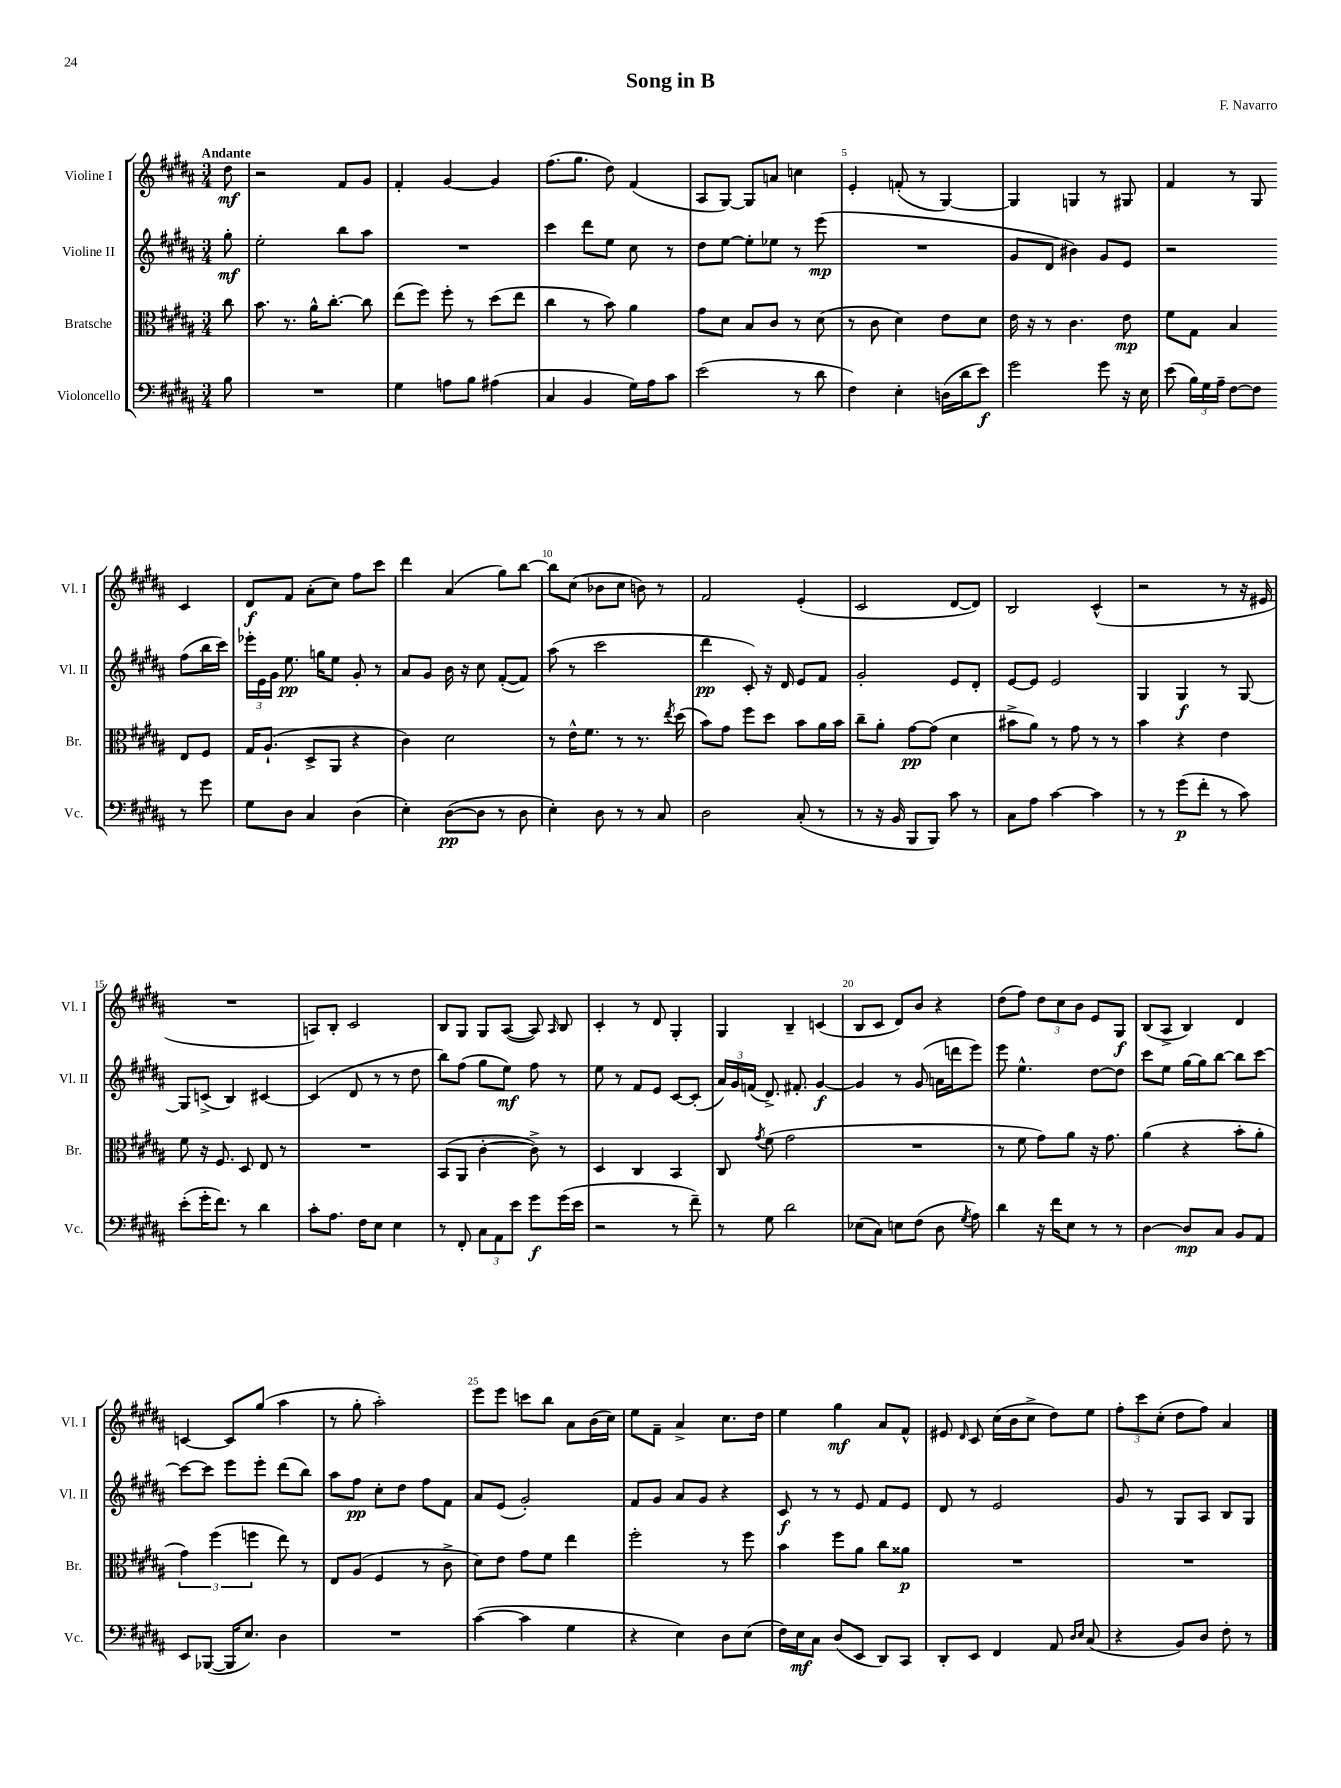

**kern	**dynam	**kern	**dynam	**kern	**dynam	**kern	**dynam
*part4	*part4	*part3	*part3	*part2	*part2	*part1	*part1
*staff4	*staff4	*staff3	*staff3	*staff2	*staff2	*staff1	*staff1
*I"Violoncello	*	*I"Bratsche	*	*I"Violine II	*	*I"Violine I	*
*I'Vc.	*	*I'Br.	*	*I'Vl. II	*	*I'Vl. I	*
*clefF4	*	*clefC3	*	*clefG2	*	*clefG2	*
*k[f#c#g#d#a#]	*	*k[f#c#g#d#a#]	*	*k[f#c#g#d#a#]	*	*k[f#c#g#d#a#]	*
*M3/4	*	*M3/4	*	*M3/4	*	*M3/4	*
=	=	=	=	=	=	=	=
!	!	!	!	!	!	!LO:TX:a:B:t=Andante	!
8B\	.	8cc#\	.	8gg#'\	mf	8dd#\	mf
=1	=1	=1	=1	=1	=1	=1	=1
2.r	.	8.b\	.	2ee'\	.	2r	.
.	.	8.r	.	.	.	.	.
.	.	16a#^^\KL	.	.	.	.	.
.	.	[8.cc#'\J	.	.	.	.	.
.	.	.	.	8bb\L	.	8f#/L	.
.	.	8cc#\]	.	8aa#\J	.	8g#/J	.
=2	=2	=2	=2	=2	=2	=2	=2
4G#\	.	(8ee\L	.	2.r	.	4f#'/	.
.	.	8ff#\J)	.	.	.	.	.
8An\L	.	8ff#'\	.	.	.	[4g#/	.
8B\J	.	8r	.	.	.	.	.
(4A#X\	.	(8dd#\L	.	.	.	4g#/]	.
.	.	8ee\J	.	.	.	.	.
=3	=3	=3	=3	=3	=3	=3	=3
4C#/	.	4cc#\	.	4ccc#\	.	(8.ff#\L	.
.	.	.	.	.	.	8.gg#\J	.
4BB/	.	8r	.	8ddd#\L	.	.	.
.	.	8b\)	.	8ee\J	.	8dd#\)	.
16G#\LL)	.	4a#\	.	8cc#\	.	(4f#/	.
16A#\J	.	.	.	.	.	.	.
8c#\J	.	.	.	8r	.	.	.
=4	=4	=4	=4	=4	=4	=4	=4
(2e\	.	8g#\L	.	8dd#\L	.	8A#/L	.
.	.	8d#\J	.	[8ee\J	.	[8G#/J)	.
.	.	8B/L	.	8ee'\L]	.	8G#/L]	.
.	.	8c#/J	.	8ee-X\J	.	8an/J	.
8r	.	8r	.	8r	.	4ccn\	.
8d#\	.	(8d#\	.	(8eee\	mp	.	.
=5	=5	=5	=5	=5	=5	=5	=5
4F#\)	.	8r	.	2.r	.	4e'/	.
.	.	8c#\	.	.	.	.	.
4E'\	.	4d#\)	.	.	.	(8fn'/	.
.	.	.	.	.	.	8r	.
(16Dn\LL	.	8e\L	.	.	.	[4G#/)	.
16d#\J	.	.	.	.	.	.	.
8e\J)	f	8d#\J	.	.	.	.	.
=6	=6	=6	=6	=6	=6	=6	=6
2g#\	.	16e\	.	8g#/L	.	4G#/]	.
.	.	16r	.	.	.	.	.
.	.	8r	.	8d#/J	.	.	.
.	.	4.c#\	.	4b#X\)	.	4Gn/	.
8g#\	.	.	.	8g#/L	.	8r	.
16r	.	8e\	mp	8e/J	.	8G#X/	.
16E\	.	.	.	.	.	.	.
=7	=7	=7	=7	=7	=7	=7	=7
(8e\	.	8f#\L	.	2r	.	4f#/	.
24B\LL)	.	8G#\J	.	.	.	.	.
24G#\	.	.	.	.	.	.	.
24A#~\JJ	.	.	.	.	.	.	.
[8F#\L	.	4B/	.	.	.	8r	.
8F#\J]	.	.	.	.	.	8G#/	.
8r	.	8E/L	.	(8ff#\L	.	4c#/	.
8g#\	.	8F#/J	.	16bb\L	.	.	.
.	.	.	.	16ccc#\JJ)	.	.	.
!!LO:LB:g=z
=8	=8	=8	=8	=8	=8	=8	=8
8G#\L	.	16G#/KL	.	24eee-X'\LL	.	8d#/L	f
.	.	.	.	24e\	.	.	.
.	.	(8.A#`/J	.	.	.	.	.
.	.	.	.	24g#\JJ	.	.	.
8D#\J	.	.	.	8.ee\	pp	8f#/J	.
4C#/	.	8D#^/L	.	.	.	(8a#'\L	.
.	.	.	.	16ggn\KL	.	.	.
.	.	8AA#/J	.	8ee\J	.	8cc#\J)	.
(4D#\	.	4r	.	8g#'/	.	8ff#\L	.
.	.	.	.	8r	.	8ccc#\J	.
=9	=9	=9	=9	=9	=9	=9	=9
4E'\)	.	4c#\)	.	8a#/L	.	4ddd#\	.
.	.	.	.	8g#/J	.	.	.
([8D#\L	pp	2d#\	.	16b\	.	(4a#/	.
.	.	.	.	16r	.	.	.
8D#\J]	.	.	.	8cc#\	.	.	.
8r	.	.	.	([8f#'/L	.	8gg#\L)	.
8D#\	.	.	.	8f#/J])	.	[8bb\J	.
=10	=10	=10	=10	=10	=10	=10	=10
4E'\)	.	8r	.	(8aa#\	.	8bb\L]	.
.	.	16e^^\KL	.	8r	.	(8cc#\J	.
.	.	8.f#\J	.	.	.	.	.
8D#\	.	.	.	2ccc#\	.	8b-X\L	.
8r	.	8r	.	.	.	8cc#\J	.
8r	.	8.r	.	.	.	8bn\)	.
8C#/	.	.	.	.	.	8r	.
.	.	8qee/	.	.	.	.	.
.	.	(16dd#\	.	.	.	.	.
=11	=11	=11	=11	=11	=11	=11	=11
2D#\	.	8b\L)	.	4ddd#\	pp	2f#/	.
.	.	8g#\J	.	.	.	.	.
.	.	8ff#\L	.	8c#'/)	.	.	.
.	.	8dd#\J	.	16r	.	.	.
.	.	.	.	16d#/	.	.	.
(8C#'/	.	8b\L	.	8e/L	.	(4e'/	.
8r	.	16a#\L	.	8f#/J	.	.	.
.	.	16b\JJ	.	.	.	.	.
=12	=12	=12	=12	=12	=12	=12	=12
8r	.	8cc#~\L	.	2g#'/	.	2c#/	.
16r	.	8a#'\J	.	.	.	.	.
16BB/	.	.	.	.	.	.	.
8BBB/L	.	[8g#\L	pp	.	.	.	.
8BBB/J)	.	(8g#\J]	.	.	.	.	.
8c#\	.	4d#\	.	8e/L	.	[8d#/L	.
8r	.	.	.	8d#'/J	.	8d#/J])	.
=13	=13	=13	=13	=13	=13	=13	=13
8C#\L	.	8b#X^\L	.	[8e/L	.	2B/	.
8A#\J	.	8a#\J)	.	8e/J]	.	.	.
[4c#\	.	8r	.	2e/	.	.	.
.	.	8g#\	.	.	.	.	.
4c#\]	.	8r	.	.	.	(4c#^^/	.
.	.	8r	.	.	.	.	.
=14	=14	=14	=14	=14	=14	=14	=14
8r	.	4b\	.	4G#/	.	2r	.
8r	.	.	.	.	.	.	.
(8g#\L	p	4r	.	4G#/	f	.	.
8f#'\J	.	.	.	.	.	.	.
8r	.	4e\	.	8r	.	8r	.
8c#\)	.	.	.	[8G#/	.	16r	.
.	.	.	.	.	.	16e#X/	.
!!LO:LB:g=z
=15	=15	=15	=15	=15	=15	=15	=15
(8e'\L	.	8f#\	.	8G#/L]	.	2.r	.
16g#'\K	.	16r	.	(8cn^/J	.	.	.
8.f#\J)	.	8.F#/	.	.	.	.	.
.	.	.	.	4B/)	.	.	.
8r	.	8D#/	.	.	.	.	.
4d#\	.	8E/	.	[4c#X/	.	.	.
.	.	8r	.	.	.	.	.
=16	=16	=16	=16	=16	=16	=16	=16
8c#'\L	.	2.r	.	(4c#/]	.	8An/L)	.
8.A#\J	.	.	.	.	.	8B'/J	.
.	.	.	.	8d#/	.	2c#/	.
16F#\KL	.	.	.	.	.	.	.
8E\J	.	.	.	8r	.	.	.
4E\	.	.	.	8r	.	.	.
.	.	.	.	8dd#\	.	.	.
=17	=17	=17	=17	=17	=17	=17	=17
8r	.	(8BB/L	.	8bb\L)	.	8B/L	.
8FF#'/	.	8AA#/J	.	(8ff#\J	.	8G#/J	.
12C#\L	.	[4c#'\	.	8gg#\L	.	8G#/L	.
12AA#\	.	.	.	.	.	.	.
.	.	.	.	8ee\J)	mf	([8A#/J	.
12e\J	.	.	.	.	.	.	.
8g#\L	f	8c#^\])	.	8ff#\	.	8A#/])	.
.	.	.	.	.	.	16qqA#/	.
(16g#\L	.	8r	.	8r	.	8B/	.
16e\JJ	.	.	.	.	.	.	.
=18	=18	=18	=18	=18	=18	=18	=18
2r	.	4D#/	.	8ee\	.	4c#'/	.
.	.	.	.	8r	.	.	.
.	.	4C#/	.	8f#/L	.	8r	.
.	.	.	.	8e/J	.	8d#/	.
8r	.	4BB/	.	[8c#/L	.	4G#'/	.
8f#~\)	.	.	.	(8c#'/J]	.	.	.
=19	=19	=19	=19	=19	=19	=19	=19
8r	.	8C#/	.	24a#/LL)	.	4G#/	.
.	.	.	.	24g#/	.	.	.
.	.	.	.	(24fn/JJ	.	.	.
.	.	8qg#/	.	.	.	.	.
8G#\	.	(8f#\	.	8.d#^/)	.	.	.
2d#\	.	2g#\	.	.	.	4B~/	.
.	.	.	.	8.f#X'/	.	.	.
.	.	.	.	[4g#/	f	(4cn/	.
=20	=20	=20	=20	=20	=20	=20	=20
(8E-X\L	.	2.r	.	4g#/]	.	8B/L	.
8C#\J)	.	.	.	.	.	8c#/J	.
8En\L	.	.	.	8r	.	8d#/L)	.
(8F#\J	.	.	.	(8g#/	.	8b/J	.
8D#\	.	.	.	16an\LL	.	4r	.
.	.	.	.	16dddn\J	.	.	.
8qG#/	.	.	.	.	.	.	.
8A#\)	.	.	.	8eee\J)	.	.	.
=21	=21	=21	=21	=21	=21	=21	=21
4d#\	.	8r	.	8eee\	.	(8dd#\L	.
.	.	8f#\	.	4.ee^^\	.	8ff#\J)	.
16r	.	8g#\L)	.	.	.	12dd#\L	.
16f#\KL	.	.	.	.	.	.	.
.	.	.	.	.	.	12cc#\	.
8E\J	.	8a#\J	.	.	.	.	.
.	.	.	.	.	.	12b\J	.
8r	.	16r	.	[8dd#\L	.	8e/L	.
.	.	8.g#\	.	.	.	.	.
8r	.	.	.	8dd#\J]	.	8G#/J	f
=22	=22	=22	=22	=22	=22	=22	=22
[4D#\	.	(4a#\	.	8ccc#\L	.	(8B/L	.
.	.	.	.	8ee\J	.	8A#^/J	.
8D#/L]	mp	4r	.	[16gg#\LL	.	4B/)	.
.	.	.	.	16gg#\J]	.	.	.
8C#/J	.	.	.	[8bb\J	.	.	.
8BB/L	.	8b'\L	.	8bb\L]	.	4d#/	.
8AA#/J	.	8a#'\J	.	[8ccc#\J	.	.	.
!!LO:LB:g=z
=23	=23	=23	=23	=23	=23	=23	=23
8EE/L	.	6g#\)	.	8ccc#\L_	.	[4cn/	.
([8BBB-X/J	.	.	.	8ccc#\J]	.	.	.
.	.	(6ff#\	.	.	.	.	.
16BBB-/KL]	.	.	.	8eee\L	.	8c/L]	.
8.E/J)	.	.	.	.	.	.	.
.	.	6ffn\	.	.	.	.	.
.	.	.	.	8eee'\J	.	(8gg#/J	.
4D#\	.	8ee\)	.	(8ddd#\L	.	4aa#\	.
.	.	8r	.	8bb\J)	.	.	.
=24	=24	=24	=24	=24	=24	=24	=24
2.r	.	8E/L	.	8aa#\L	.	8r	.
.	.	(8A#/J	.	8ff#\J	pp	8gg#'\	.
.	.	4F#/	.	8cc#'\L	.	2aa#'\)	.
.	.	.	.	8dd#\J	.	.	.
.	.	8r	.	8ff#\L	.	.	.
.	.	8c#^\	.	8f#\J	.	.	.
=25	=25	=25	=25	=25	=25	=25	=25
([4c#\	.	8d#\L)	.	8a#/L	.	8eee\L	.
.	.	8e\J	.	(8e/J	.	8eee\J	.
4c#\]	.	8g#\L	.	2g#'/)	.	8cccn\L	.
.	.	8f#\J	.	.	.	8bb\J	.
4G#\	.	4ee\	.	.	.	8a#\L	.
.	.	.	.	.	.	(16b\L	.
.	.	.	.	.	.	16cc#\JJ)	.
=26	=26	=26	=26	=26	=26	=26	=26
4r	.	2ff#'\	.	8f#/L	.	8ee\L	.
.	.	.	.	8g#/J	.	8f#~\J	.
4E\)	.	.	.	8a#/L	.	4a#^/	.
.	.	.	.	8g#/J	.	.	.
8D#\L	.	8r	.	4r	.	8.cc#\L	.
(8E\J	.	8ff#\	.	.	.	.	.
.	.	.	.	.	.	16dd#\Jk	.
=27	=27	=27	=27	=27	=27	=27	=27
16F#\LL)	.	4b\	.	8c#/	f	4ee\	.
16E\J	mf	.	.	.	.	.	.
8C#\J	.	.	.	8r	.	.	.
(8D#/L	.	8ff#\L	.	8r	.	4gg#\	mf
8EE/J	.	8a#\J	.	8e/	.	.	.
8DD#/L)	.	8cc#\L	.	8f#/L	.	8a#/L	.
8CC#/J	.	8a##X\J	p	8e/J	.	8f#^^/J	.
=28	=28	=28	=28	=28	=28	=28	=28
8DD#'/L	.	2.r	.	8d#/	.	8e#X/	.
.	.	.	.	.	.	16qqd#/	.
8EE/J	.	.	.	8r	.	8c#/	.
4FF#/	.	.	.	2e/	.	(16cc#\LL	.
.	.	.	.	.	.	16b\J	.
.	.	.	.	.	.	8cc#^\J	.
8AA#/	.	.	.	.	.	8dd#\L)	.
16qqD#/LL	.	.	.	.	.	.	.
16qqE/JJ	.	.	.	.	.	.	.
(8C#/	.	.	.	.	.	8ee\J	.
=29	=29	=29	=29	=29	=29	=29	=29
4r	.	2.r	.	8g#/	.	12ff#'\L	.
.	.	.	.	.	.	12ccc#\	.
.	.	.	.	8r	.	.	.
.	.	.	.	.	.	(12cc#'\J	.
8BB/L)	.	.	.	8G#/L	.	8dd#\L	.
8D#/J	.	.	.	8A#/J	.	8ff#\J)	.
8F#'\	.	.	.	8B/L	.	4a#/	.
8r	.	.	.	8G#/J	.	.	.
==	==	==	==	==	==	==	==
*-	*-	*-	*-	*-	*-	*-	*-
